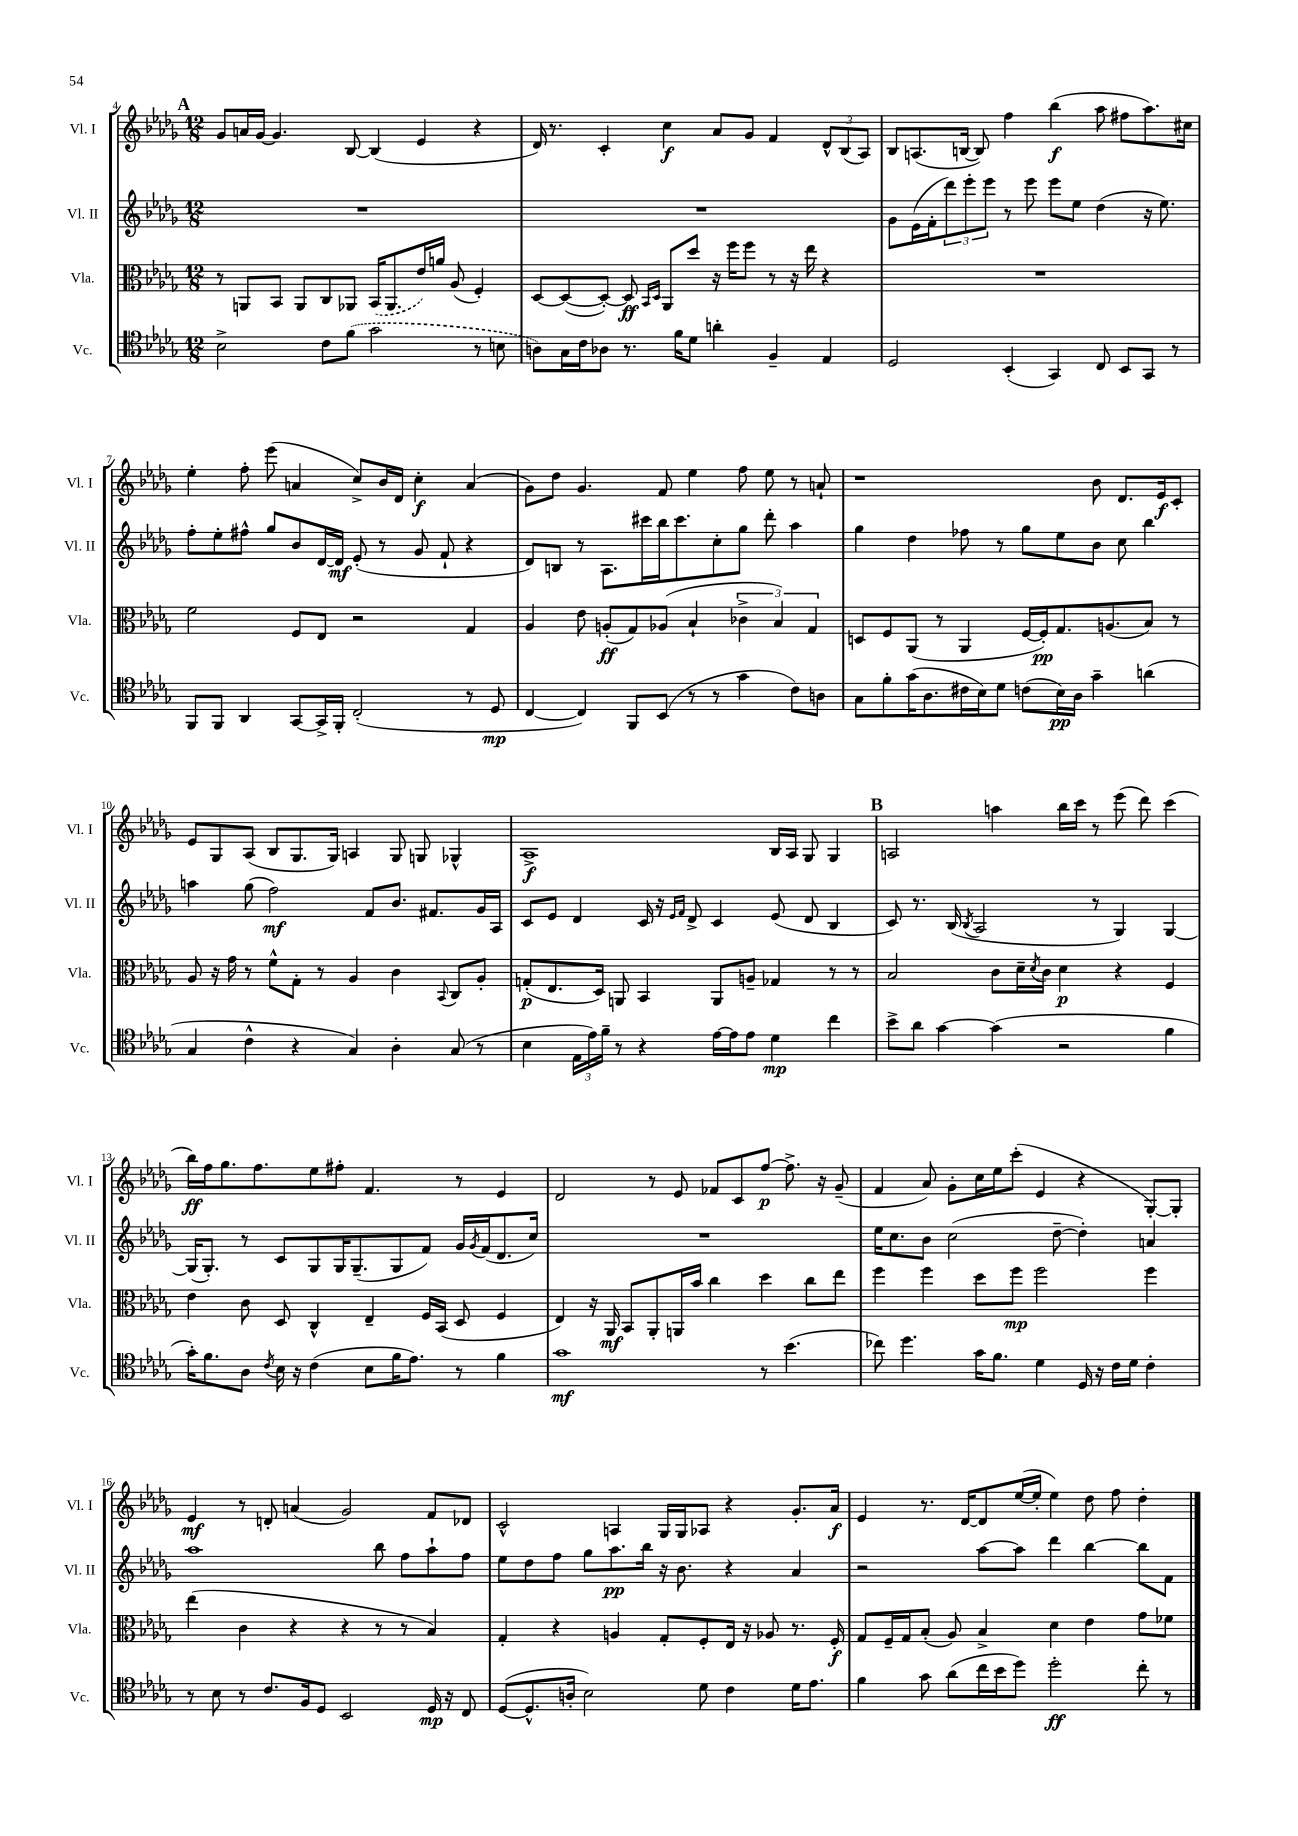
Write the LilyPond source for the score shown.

<<
\new StaffGroup <<
\new Staff = "s0" \with { instrumentName = "Vl. I" shortInstrumentName = "Vl. I" } {
    \clef treble \key des \major \numericTimeSignature \time 12/8
    \mark \markup { \bold "A" } ges'8 a'16 ges'16~ ges'4. bes8~ bes4( ees'4 r4 |
    des'16) r8. c'4-. c''4\f aes'8 ges'8 f'4 \tuplet 3/2 { des'8-^ bes8( aes8) } |
    bes8 a8.( b16~ b8) f''4 bes''4\f( aes''8 fis''8 aes''8.) cis''16 |
    ees''4-. f''8-. ees'''8( a'4 c''8->) bes'16 des'16 c''4-.\f a'4( |
    ges'8) des''8 ges'4. f'8 ees''4 f''8 ees''8 r8 a'8-! |
    r1 bes'8 des'8. ees'16\f c'8-. |
    ees'8 ges8 aes8( bes8 ges8. ges16) a4 ges8 g8 ges4-^ |
    aes1->\f bes16 aes16 ges8 ges4 |
    \mark \markup { \bold "B" } a2 a''4 bes''16 c'''16 r8 ees'''8( des'''8) c'''4( |
    bes''16\ff) f''16 ges''8. f''8. ees''8 fis''8-. f'4. r8 ees'4 |
    des'2 r8 ees'8 fes'8 c'8 f''8~\p f''8.-> r16 ges'8--( |
    f'4 aes'8) ges'8-. c''16 ees''16 c'''8-.( ees'4 r4 ges8~-.) ges8-. |
    ees'4\mf r8 d'8-. a'4( ges'2) f'8 des'8 |
    c'2-^ a4 ges16 ges16 aes8 r4 ges'8.-. aes'16\f |
    ees'4 r8. des'16~ des'8 ees''16~( ees''16-. ees''4) des''8 f''8 des''4-. \bar "|." |
}
\new Staff = "s1" \with { instrumentName = "Vl. II" shortInstrumentName = "Vl. II" } {
    \clef treble \key des \major \numericTimeSignature \time 12/8
    \mark \markup { \bold "A" } R1. |
    R1. |
    ges'8 ees'16( f'16-. \tuplet 3/2 { des'''8) ees'''8-. ees'''8 } r8 ees'''8 ees'''8 ees''8 des''4( r16 ees''8.) |
    f''8-. ees''8-. fis''8-^ ges''8 bes'8 des'16~ des'16\mf ees'8-.( r8 ges'8 f'8-! r4 |
    des'8) b8 r8 aes8. cis'''16 bes''16 cis'''8. c''8-. ges''8 des'''8-. aes''4 |
    ges''4 des''4 fes''8 r8 ges''8 ees''8 bes'8 c''8 bes''4 |
    a''4 ges''8( f''2\mf) f'8 bes'8. fis'8. ges'16 aes16 |
    c'8 ees'8 des'4 c'16 r16 \grace { ees'16 f'16 } des'8-> c'4 ees'8( des'8 bes4 |
    \mark \markup { \bold "B" } c'8) r8. bes16( \acciaccatura { bes8 } aes2 r8 ges4) ges4~ |
    ges16( ges8.-.) r8 c'8 ges8 ges16 ges8.--( ges8 f'8) ges'16 \acciaccatura { ges'8 } f'16( des'8. c''16) |
    R1. |
    ees''16 c''8. bes'8 c''2( des''8~-- des''4-.) a'4 |
    aes''1 bes''8 f''8 aes''8-! f''8 |
    ees''8 des''8 f''8 ges''8 aes''8.\pp bes''16 r16 bes'8. r4 aes'4 |
    r2 aes''8~ aes''8 des'''4 bes''4~ bes''8 f'8 \bar "|." |
}
\new Staff = "s2" \with { instrumentName = "Vla." shortInstrumentName = "Vla." } {
    \clef alto \key des \major \numericTimeSignature \time 12/8
    \mark \markup { \bold "A" } r8 a,8 bes,8 a,8 c8 aes,8 \once \slurDashed bes,16( aes,8. ees'16) a'16 aes8( f4-.) |
    des8~ des8~( des8~-.) des8\ff \grace { bes,16 des16 } aes,8 des''8 r16 f''16 f''8 r8 r16 ees''16 r4 |
    R1. |
    f'2 f8 ees8 r2 ges4 |
    aes4 ees'8 a8-.\ff( ges8) aes8( bes4-! \tuplet 3/2 { ces'4-> bes4) ges4 } |
    d8 f8 aes,8( r8 aes,4 f16~ f16-.\pp) ges8. a8.( bes8) r8 |
    aes8 r16 ges'16 r8 f'8-^ ges8-. r8 aes4 c'4 \appoggiatura { bes,8 } c8 aes8-. |
    g8-.\p( ees8. des16) a,8 bes,4 a,8 a8-- ges4 r8 r8 |
    \mark \markup { \bold "B" } bes2 c'8 des'16-- \acciaccatura { des'8 } c'16 des'4\p r4 f4 |
    ees'4 c'8 des8 c4-^ ees4-- f16 bes,16( des8 f4 |
    ees4) r16 aes,16\mf bes,8 aes,8-. a,16 bes'16 c''4 des''4 c''8 ees''8 |
    f''4 f''4 des''8 f''8\mp f''2 f''4 |
    ees''4( c'4 r4 r4 r8 r8 bes4) |
    ges4-. r4 a4 ges8-. f8-. ees16 r16 aes8 r8. f16-.\f |
    ges8 f16-- ges16 bes8-.( aes8) bes4-> des'4 ees'4 ges'8 fes'8 \bar "|." |
}
\new Staff = "s3" \with { instrumentName = "Vc." shortInstrumentName = "Vc." } {
    \clef tenor \key des \major \numericTimeSignature \time 12/8
    \mark \markup { \bold "A" } bes2-> c'8 \once \slurDashed f'8( ges'2 r8 b8 |
    a8) ges16 c'16 aes8 r8. f'16 des'8 a'4-. f4-- ees4 |
    des2 bes,4-.( ges,4) c8 bes,8 ges,8 r8 |
    f,8 f,8 aes,4 ges,8~ ges,16-> f,16-. c2-.( r8 des8\mp |
    c4~ c4) f,8 bes,8( r8 r8 ges'4 c'8) a8 |
    ges8 f'8-. ges'16( aes8. cis'16 bes16) des'8 c'8( bes16\pp) aes16 ges'4-- a'4( |
    ges4 c'4-^ r4 ges4) aes4-. ges8( r8 |
    bes4 \tuplet 3/2 { ees16 ees'16) f'16-- } r8 r4 ees'16~ ees'16 ees'8 des'4\mp c''4 |
    \mark \markup { \bold "B" } bes'8-> aes'8 ges'4~ ges'4( r2 f'4 |
    ges'16-.) f'8. aes8 \acciaccatura { c'8 } bes16 r16 c'4( bes8 f'16 ees'8.) r8 f'4 |
    ges'1\mf r8 bes'4.( |
    ces''8) des''4. ges'16 f'8. des'4 des16 r16 c'16 des'16 c'4-. |
    r8 bes8 r8 c'8. f16 des8 bes,2 des16\mp r16 c8 |
    des8~( des8.-^ a16-. bes2) des'8 c'4 des'16 ees'8. |
    f'4 ges'8 aes'8( c''16 bes'16 des''8) des''2-.\ff c''8-. r8 \bar "|." |
}
>>
>>
\layout { \context { \Score currentBarNumber = #4 } }
